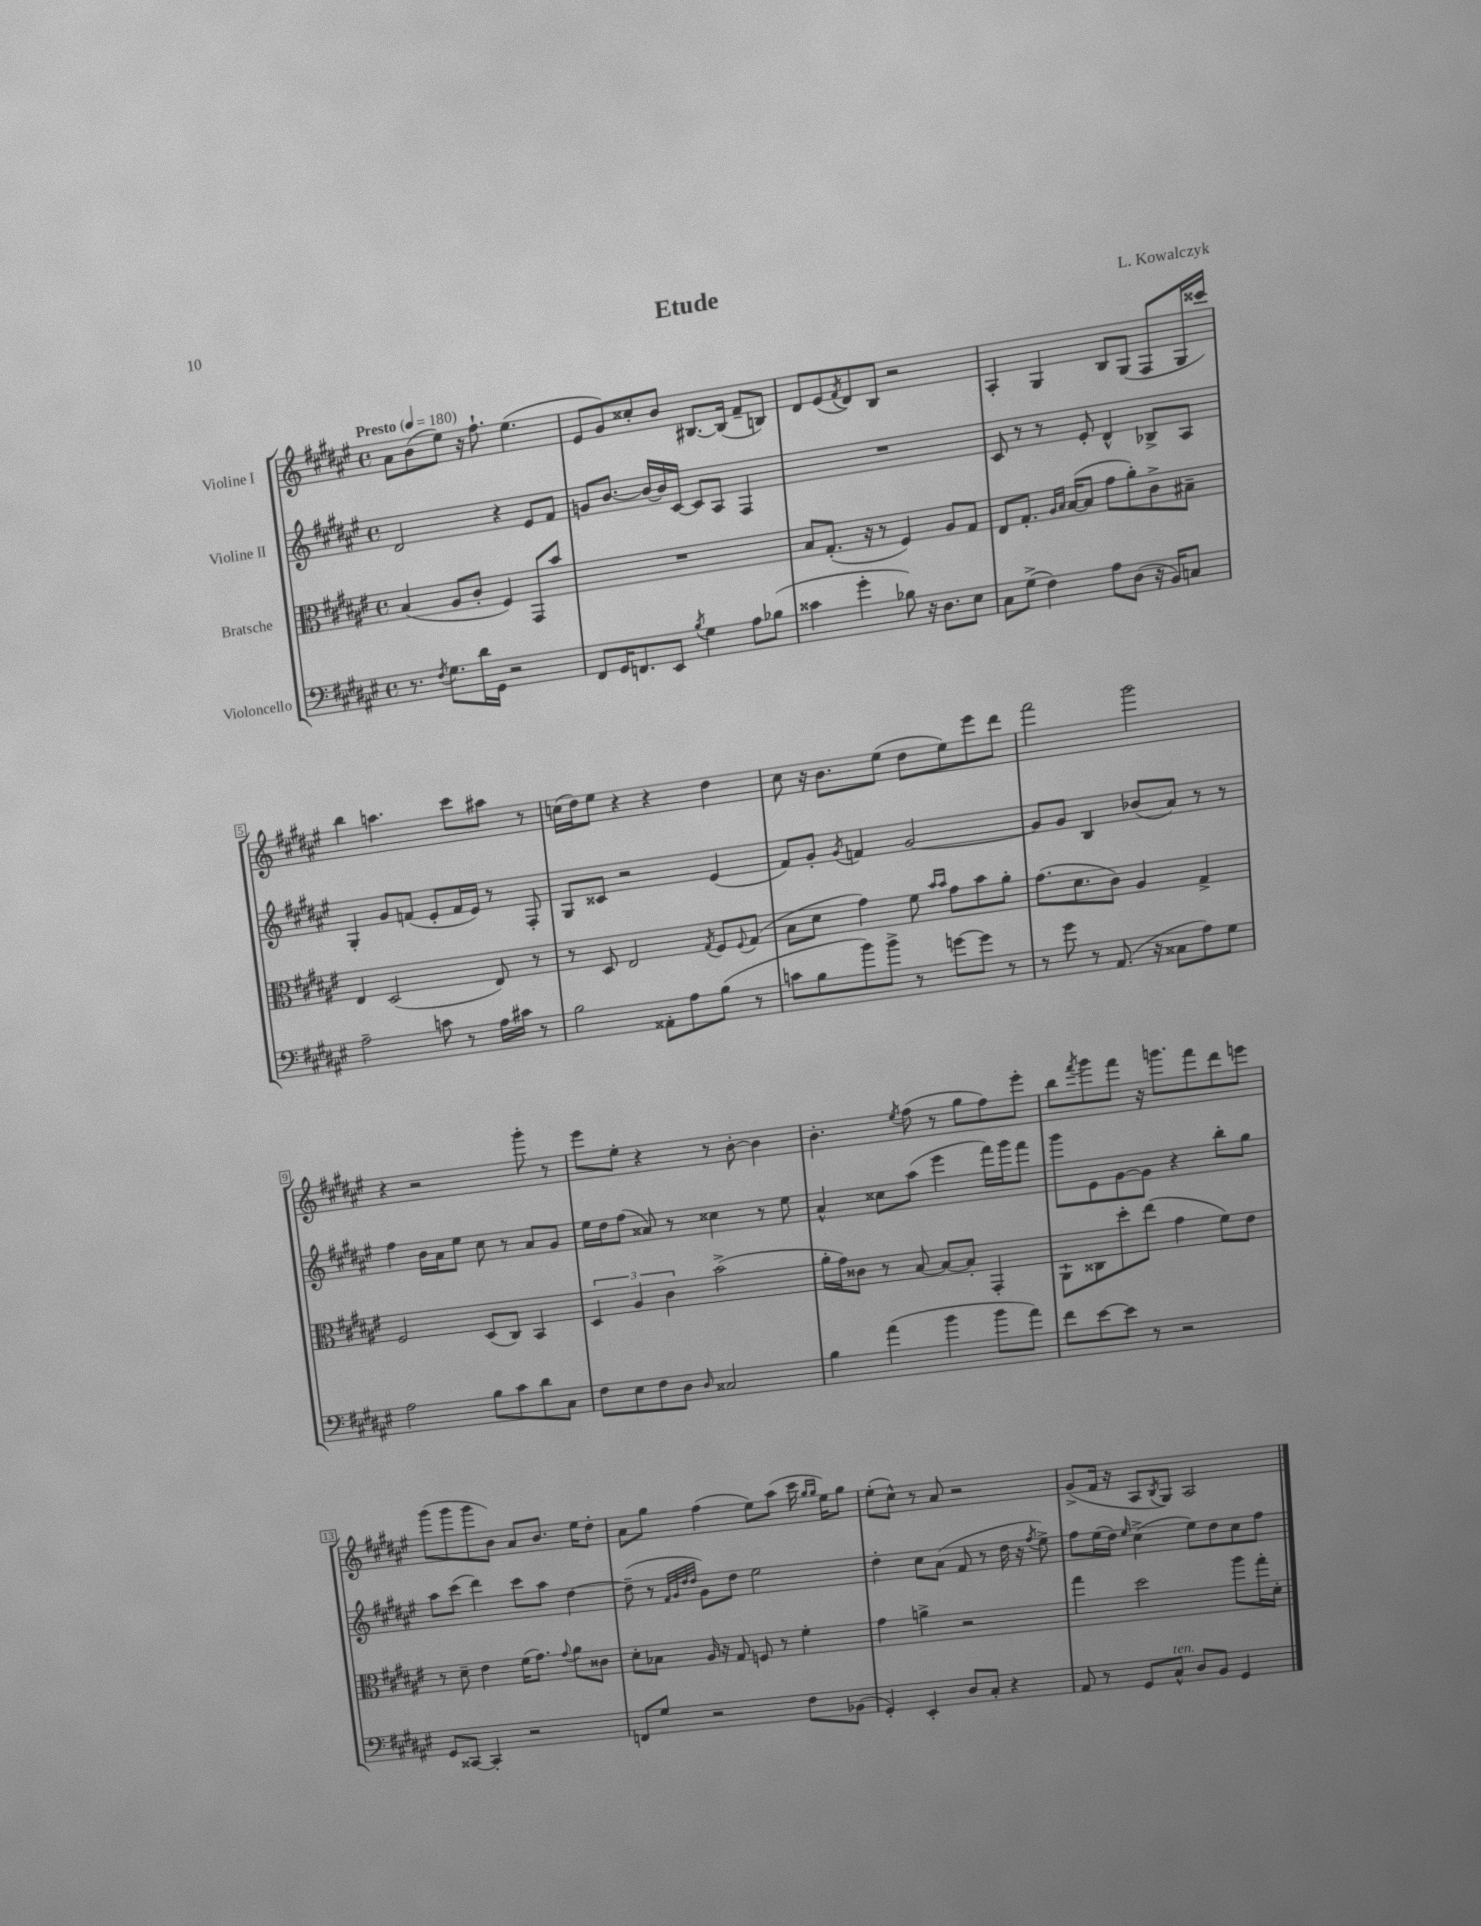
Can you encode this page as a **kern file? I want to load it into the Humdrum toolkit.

**kern	**kern	**kern	**kern
*staff4	*staff3	*staff2	*staff1
*clefF4	*clefC3	*clefG2	*clefG2
*k[f#c#g#d#a#e#]	*k[f#c#g#d#a#e#]	*k[f#c#g#d#a#e#]	*k[f#c#g#d#a#e#]
*M4/4	*M4/4	*M4/4	*M4/4
*met(c)	*met(c)	*met(c)	*met(c)
*MM180	*MM180	*MM180	*MM180
8.r	(4B/	2d#/	8a#\L
.	.	.	(8b\
8qF#/	.	.	.
8.G#\L	.	.	.
.	8A#/L	.	8ee#\J)
16d#\L	8c#'/J	.	16r
16GG#\JJ	.	.	8.ff#`\
2r	4F#/)	4r	.
.	.	.	(4.ee#\
.	8GG#/L	8e#/L	.
.	8b/J	8f#/J	.
=	=	=	=
8FF#/L	1r	8g/L	8e#/L
16GG#/K	.	[8.b/J	8g#/)
8.FF/	.	.	.
.	.	.	8cc##'/
.	.	16b/_LL	.
8EE#/J	.	16b/]	8b/J
.	.	[16c#/JJ	.
8qB/	.	.	.
4G#\	.	8c#/]L	[8.B#/L
.	.	8A#/J	.
.	.	.	(16B#/]Jk
8A#\L	.	4F#/	8f#~/L
(8B-\J	.	.	8B/J)
=	=	=	=
4c##\	8B/L	1r	8d#/L
.	(8.G#'/J	.	(8e#/
.	.	.	8qf#/
4g#'\	.	.	8d#/)
.	16r	.	.
.	8r	.	8B/J
8B-\)	4F#/)	.	2r
16r	.	.	.
8.D#\L	.	.	.
.	8A#/L	.	.
8E#\J	8G#/J	.	.
=	=	=	=
8C#\L	8E#/L	8c#/	4A#'/
(8G#^\J	8.G#'/J	8r	.
4F#\)	.	8r	4G#/
.	16qqA#/LL	.	.
.	16qqB/JJ	.	.
.	([16B/LK	.	.
.	8B/]J	8e#'/	.
8A#\L	8g#\L	4d#^^/	8B/L
(8D#\J	8a#'\)	.	(8G#/J
16r	8c#^\	8B-^/L	8F#/L
16BB/LK)	.	.	.
8C/J	8B#~\J	8A#/J	16G#/L
.	.	.	16ccc##/JJ)
=	=	=	=
2A#~\	4E#/	4G#'/	4bb\
.	(2D#/	8g#/L	4.aa\
.	.	(8f/J	.
8c\	.	8e#'/L	.
8r	.	16f/L	8ccc#\L
.	.	16e#/JJ)	.
16A#\LL	8E#/)	8r	8aa#\J
16c#\JJ	.	.	.
8r	8r	8F#'/	8r
=	=	=	=
2B\	8r	8G#/L	(16cc\LL
.	.	.	16dd#\J)
.	8D#/	8c##/J	8ee#\J
.	2E#/	2r	4r
8AA##'\L	.	.	4r
8A#\	.	.	.
.	8qG#/	.	.
(8B\J	8F#/L	(4e#/	4dd#\
.	8qqF#/	.	.
8r	(8G#/J	.	.
=	=	=	=
8c\L	8B\L	8f#/L)	8cc#\
8B\	8d#\J	8g#'/J	16r
.	.	.	8.b\L
.	.	8qg#/	.
8b\)	4g#\)	4f/	.
8b^\J	.	.	(8ee#\J
8r	8f#\	[2g#/	8dd#\L
.	16qqb/LL	.	.
.	16qqb/JJ	.	.
[8g\L	8g#\L	.	8ee#\)
8g\]J	8b\	.	8eee#\
8r	8a#'\J	.	8ddd#\J
=	=	=	=
8r	(8.g#\L	8g#/]L	2fff#\
8g#\	.	8g#/J	.
.	8.d#\	.	.
8r	.	4B/	.
(8.AA#/	8c#\J)	.	.
.	4A#/	(8b-/L	2ggg#\
16r	.	.	.
8C##\L	.	8a#/J)	.
8A#\)	4G#^/	8r	.
8G#\J	.	8r	.
=	=	=	=
2A#\	2F#/	4ff#\	4r
.	.	16b\LL	2r
.	.	16a#\J	.
.	.	8ee#\J	.
8B\L	(8D#/L	8cc#\	.
8c#\	8C#/J)	8r	.
8d#\	4BB/	8a#/L	8ggg#'\
8C#\J	.	8g#/J	8r
=	=	=	=
8F#\L	6D#/	16ee#\LL	8eee#\L
.	.	16dd#\J	.
8E#\	.	(8ff#\J	8ee#'\J
.	6A#/	.	.
8F#\	.	8a##/)	4r
.	6c#\	.	.
8D#\J	.	8r	.
16qqD#/	.	.	.
2C##/	(2b^\	4cc##\	8r
.	.	.	[8b'\
.	.	8r	4b\]
.	.	8ee#\	.
=	=	=	=
4B\	16a#'\LL	4a#^^/	4.b'\
.	16g#\J)	.	.
.	8c##\J	.	.
(4a#\	8r	8cc##\L	.
.	.	.	8qee#/
.	[8B/	(8aa#\J	(8ff#\
4b\	8B/_L	4eee#\	8r
.	8B'/]J	.	8gg#\L
8b\L	4GG#'/	16fff#\LL)	8ff#\)
.	.	16ggg#\J	.
8a#\J)	.	8fff#\J	8eee#'\J
=	=	=	=
8f#\L	8AA#`\L	8ggg#\L	8bb\L
.	.	.	8qfff#/
[8e#\	8C##\	8e#\	8ggg#\
8e#\]J	8dd#'\	[8g#\	8fff#\J
8r	(8ee#\J	8g#\]J	16r
.	.	.	8.ggg\L
2r	4g#\	4r	.
.	.	.	8fff#\
.	8f#\L)	8bb'\L	8ddd#\
.	8e#\J	8gg#\J	8eee\J
=	=	=	=
8GG#/L	8r	8aa#\L	(8ggg#\L
[8CC##/J	8d#~\	(8ccc#\J	8ggg#\
4CC##'/]	4e#\	4ddd#\)	8ggg#\
.	.	.	8b\J)
2r	(16f#\LK	8ccc#\L	8a#/L
.	8.g#\J)	.	.
.	.	8aa#\J	8.b/J
.	8qqg#/	.	.
.	8a#\L	[4dd#\	.
.	.	.	16ee#\LK
.	8c##\J	.	8dd#'\J
=	=	=	=
8FF/L	8d#'\L	(8dd#~\]	8a#\L
8G#/J	8B-\J	8r	8gg#\J
.	.	32qqf#/LLL	.
.	.	32qqg#/	.
.	.	32qqdd#/	.
.	.	32qqdd#/JJJ	.
2r	16A#/	8g#\L)	(4ff#\
.	16r	.	.
.	8G#/	8dd#\J	.
.	8F/	2ee#\	8ee#\L)
.	8r	.	(8aa#\J
8F#\L	4f#'\	.	16ccc#\
.	.	.	16qqgg#/LL
.	.	.	16qqgg#/JJ
.	.	.	16ee#\LK)
(8BB-\J	.	.	8gg#\J
=	=	=	=
4GG#'/)	4g#\	4dd#'\	(8ee#'\L
.	.	.	8cc#^^\J)
4EE#'/	4a^\	8cc#\L	8r
.	.	(8a#\J	8a#/
8D#/L	2r	8f#/	2r
8C#'/J	.	8r	.
4r	.	16dd#\	.
.	.	16r	.
.	.	8qff#/	.
.	.	8ee#^\)	.
=	=	=	=
8AA#/	4gg#\	8ff#\L	(8g#^/L
8r	.	(16ee#\L	16f#/Jk
.	.	16dd#\JJ)	16r
.	.	16qqee#/	.
8GG#/L	2dd#\	(4cc#^\	8A#/L
.	.	.	8qB/
8C#^^/J	.	.	8G#/J)
8D#/L	.	8ee#\L)	2A#/
8BB/J	.	8dd#\	.
4GG#/	8aa#\L	8cc#\	.
.	16gg#'\L	8ff#\J	.
.	16d#'\JJ	.	.
==	==	==	==
*-	*-	*-	*-
